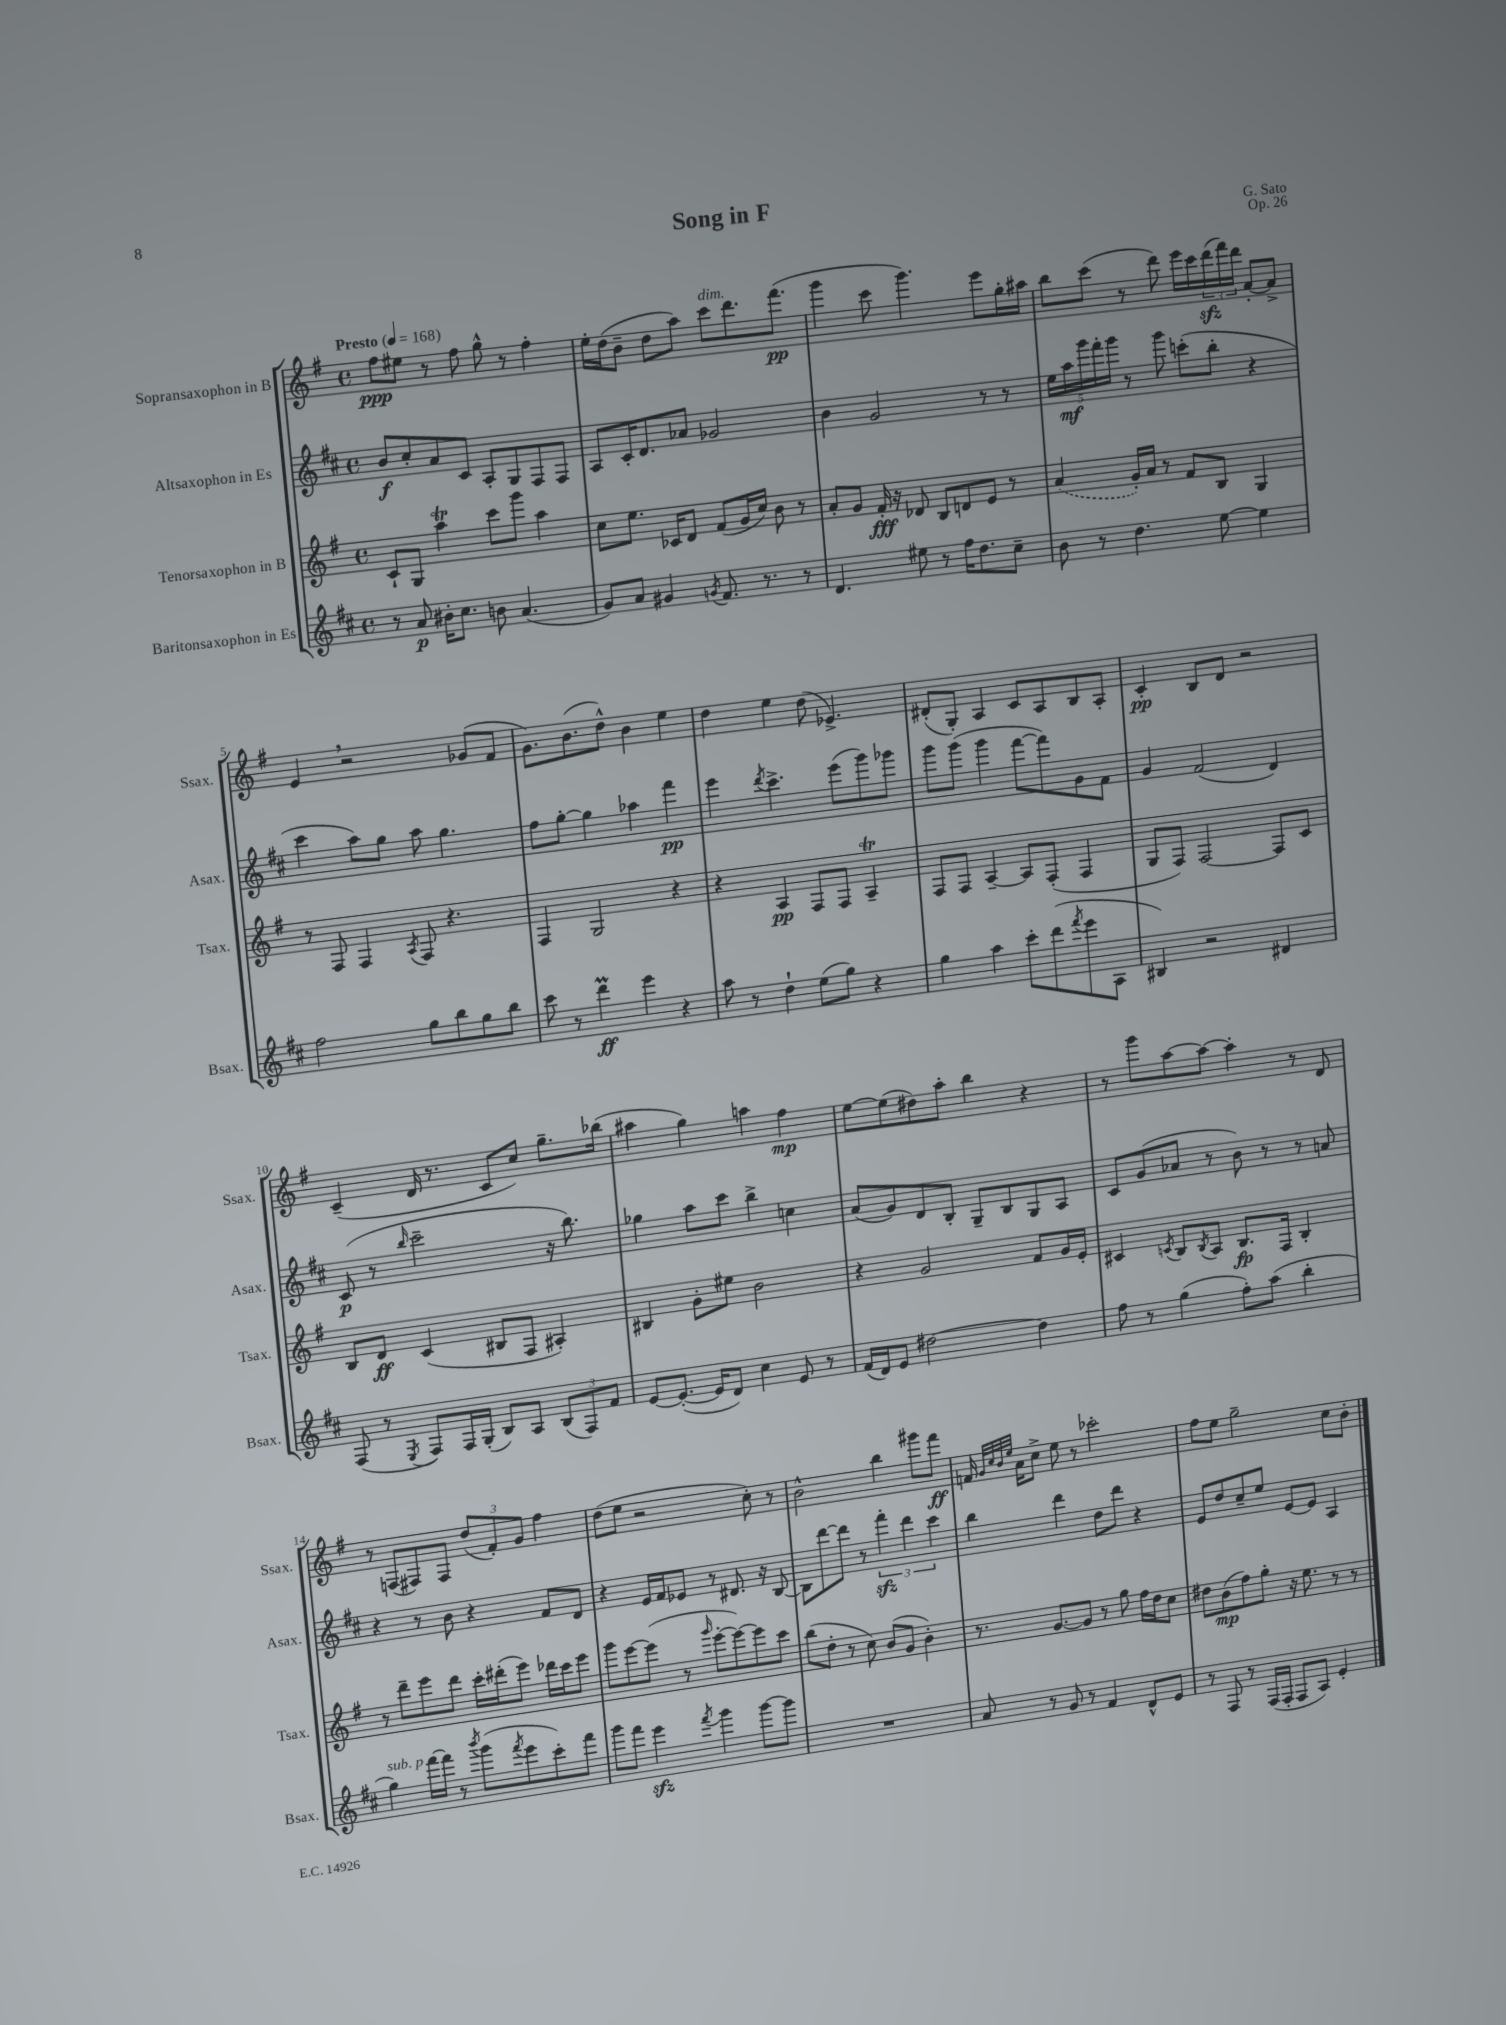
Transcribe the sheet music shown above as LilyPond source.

\header { title = "Song in F" composer = "G. Sato" opus = "Op. 26" }
<<
\new StaffGroup <<
\new Staff = "s0" \with { instrumentName = "Sopransaxophon in B" shortInstrumentName = "Ssax." } {
    \clef treble \key g \major \defaultTimeSignature \time 4/4 \tempo "Presto" 4 = 168
    fis''8\ppp eis''8 r8 fis''8 g''8-^ r8 fis''4-. |
    e''16-. d''16( b'8-- d''8 a''8) c'''8^\markup { \italic "dim." } d'''8. fis'''8.\pp( |
    g'''4 c'''8 g'''4.) e'''8 g''16-. ais''16 |
    b''8 c'''8( r8 d'''8) e'''16 c'''16 \tuplet 3/2 { d'''16\sfz( fis'''16) d'''16 } a'8~-. a'8-> |
    e'4 \breathe r2 ges'8( fis'8 |
    g'8.) b'8.( d''8-^) b'4 e''4 |
    d''4 e''4 d''8( ees'4.->) |
    dis'8-.( g8-.) a4 c'8 a8 b8 a8-. |
    c'4-.\pp b8 d'8 r2 |
    c'4--( d'16 r8. c'8 c''8) g''8.-- bes''16( |
    ais''4 g''4) a''4 fis''4\mp |
    e''8~ e''8( dis''8) a''8-. b''4 r4 |
    r8 g'''8 a''8~ a''8~ a''4-. r8 d'8 |
    r8 f8( fis8) fis8 \tuplet 3/2 { d''8( fis'8-.) g'8 } fis''4 |
    d''8( e''8 r2 c''8-.) r8 |
    b'2-^ b''4 gis'''8 fis'''8\ff |
    f'16 \grace { g'32 c''32 b'32 e''32 } a'16 c''8-> e''8 r8 ces'''2-. |
    fis''8 e''8 g''2-- c''8 b'8-. \bar "|." |
}
\new Staff = "s1" \with { instrumentName = "Altsaxophon in Es" shortInstrumentName = "Asax." } {
    \clef treble \key d \major \defaultTimeSignature \time 4/4
    b'8\f cis''8-. a'8 cis'8 a8-. g8 fis8 fis8 |
    a8 cis'16-. d'8. aes'8 ges'2 |
    b'4 g'2 r8 r8 |
    \tuplet 5/4 { e''16 a''16\mf g'''16 fis'''16-. g'''16 } r8 g'''8 c'''8-.( b''8-. r4 |
    cis'''4 a''8) g''8 a''8 g''4. |
    fis''8 g''8~-. g''4 aes''4 fis'''4\pp |
    e'''4 \acciaccatura { d'''8 } cis'''4.-> e'''8( g'''8) ges'''8 |
    g'''8 g'''8( g'''4 fis'''8~ fis'''8) g'8 fis'8 |
    g'4 fis'2( d'4) |
    cis'8\p( r8 \grace { b''16 } cis'''2-- r16 b''8.) |
    ges''4 a''8 cis'''8 b''4-> c''4 |
    a'8( g'8) d'8 b8-. g8-- b8 g8 a8 |
    cis'8 g'8( aes'8 r8 b'8) r8 r8 a'8 |
    r4 r8 b'8 r4 fis'8 d'8 |
    r4 e'16 fis'16 ees'8 r8 dis'8. r16 b8~ |
    b8 d'''8~ d'''8 r8 \tuplet 3/2 { fis'''4-.\sfz d'''4 cis'''4 } |
    b''4 d'''4 d''8 d'''8 r4 |
    e'8 d''8 cis''8-- e''8 e'8~ e'8 a4 \bar "|." |
}
\new Staff = "s2" \with { instrumentName = "Tenorsaxophon in B" shortInstrumentName = "Tsax." } {
    \clef treble \key g \major \defaultTimeSignature \time 4/4
    c'8-! g8 a''4\trill c'''8 g'''8 a''4 |
    c''8 e''8. ces'16 d'8 fis'8( g'16 c''16) b'8 r8 |
    a'8-. g'8 fis'16-.\fff r16 des'8 b8 d'8 e'8 r8 |
    \once \slurDashed a'4( g'16-.) a'16 r8 fis'8 b8 g4 |
    r8 fis8 fis4 \acciaccatura { a8 } fis8 r4. |
    fis4 g2 r4 |
    r4 a4\pp fis8 fis8 a4--\trill |
    fis8 fis8 a4~-- a8 fis8-.( fis4 |
    g8 fis8) fis2~ fis8 c'8 |
    b8 d'8\ff c'4( bis8 fis8 ais4-.) |
    bis4 g'8-. eis''8 b'2 |
    r4 g'2 fis'8 g'16 e'16-. |
    cis'4 \acciaccatura { c'8 } b8 \acciaccatura { b8 } a8 b8.\fp fis16 b4-. |
    r8 d'''8-- e'''8 d'''8 c'''16-. dis'''16-.( e'''8) des'''16 c'''16 e'''8 |
    g'''8 e'''8~ e'''8( r8 \grace { g'''16 } e'''8~-. e'''8~) e'''8 c'''8 |
    b''8( d''8-. r8 c''8) b'8( g'8 b'4-.) |
    r8. g'8.~ g'8 r8 g''8 fis''16 d''16 c''8 |
    dis''8 b'8\mp( fis''8) g''8-. r16 e''8. r8 r8 \bar "|." |
}
\new Staff = "s3" \with { instrumentName = "Baritonsaxophon in Es" shortInstrumentName = "Bsax." } {
    \clef treble \key d \major \defaultTimeSignature \time 4/4
    r8 a'8\p bis'16-. cis''8. b'8 a'4.( |
    g'8) a'8 gis'4 \acciaccatura { g'8 } fis'8. r8. r8 |
    d'4. eis''8 r8 fis''16 d''8. cis''8-- |
    b'8 r8 d''4. e''8~ e''4 |
    fis''2 g''8 b''8 g''8 b''8 |
    cis'''8 r8 d'''4\prall\ff e'''4 r4 |
    a''8 r8 d''4-! e''8( g''8) r4 |
    g''4 a''4 cis'''8-. d'''8( \acciaccatura { fis'''8 } e'''8 a8 |
    bis4) r2 dis'4 |
    fis8( r8 \acciaccatura { e8 } fis8) fis16 g16-.( b8) a8 \tuplet 3/2 { b8( fis8) fis'8 } |
    e'8~ e'8.~-.( e'16 d'8) cis''4 e'8 r8 |
    fis'16( d'16) e'8 dis''2~ dis''4 |
    fis''8 r8 g''4( fis''8-.) a''8( b''4-. |
    g''4^\markup { \italic "sub. p" }) fis'''16~ fis'''16 r8 \acciaccatura { b'''8 } g'''8( \acciaccatura { fis'''8 } e'''8 cis'''8-.) fis'''8 |
    g'''8 fis'''8 e'''4\sfz \acciaccatura { fis'''8 } g'''4 g'''8~ g'''8 |
    R1 |
    a'8 r8 g'8 r8 fis'4 d'8-^ e'8 |
    r8 fis8 r8 fis16( fis16-. fis8 a8) e'4-. \bar "|." |
}
>>
>>
